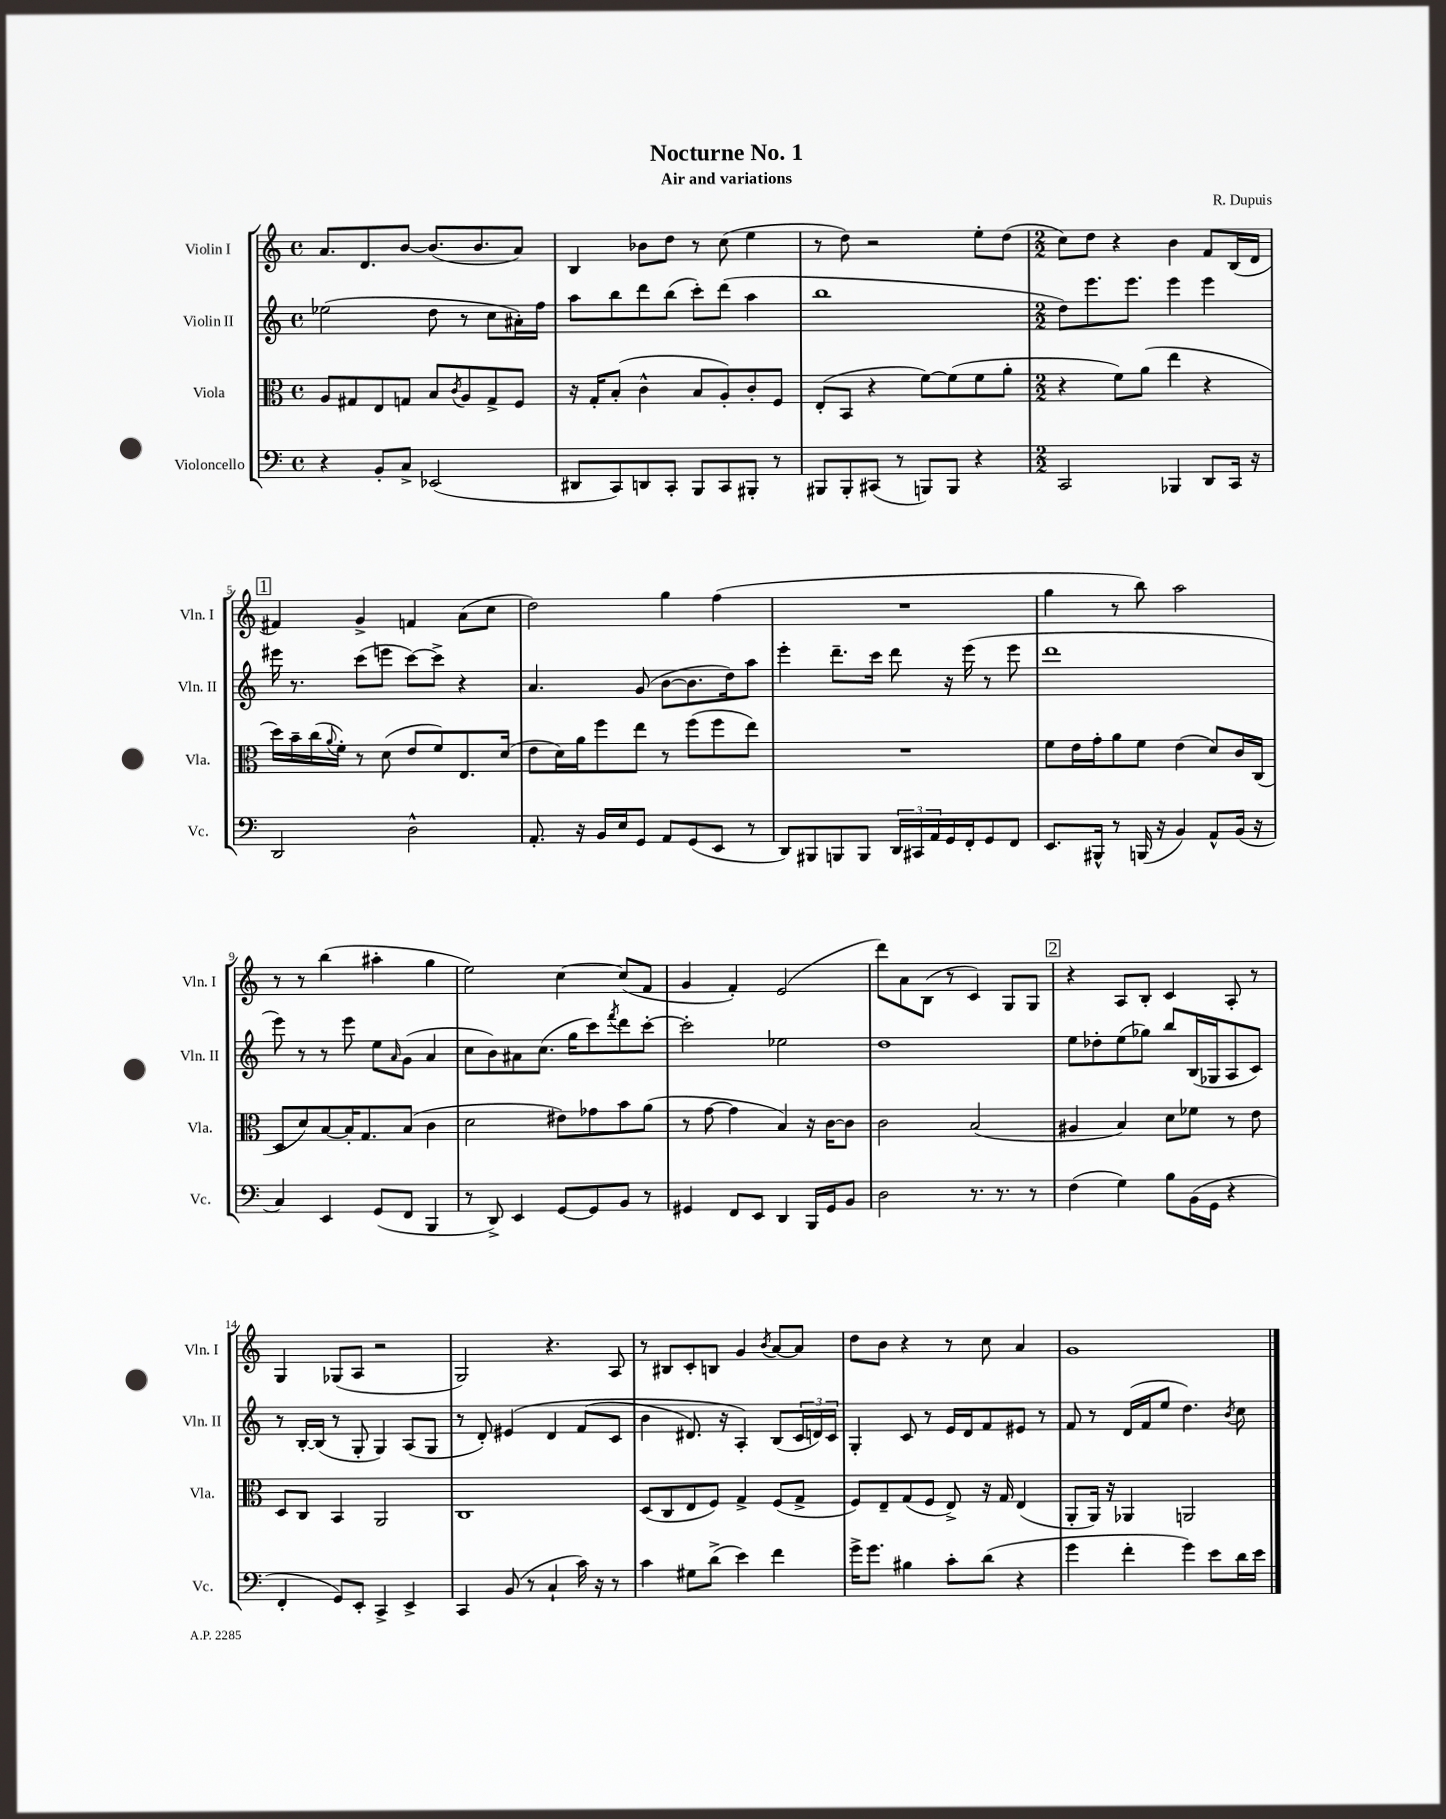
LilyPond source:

\header { title = "Nocturne No. 1" composer = "R. Dupuis" subtitle = "Air and variations" }
<<
\new StaffGroup <<
\new Staff = "s0" \with { instrumentName = "Violin I" shortInstrumentName = "Vln. I" } {
    \clef treble \key c \major \defaultTimeSignature \time 4/4
    a'8. d'8. b'8~ b'8.( b'8. a'8) |
    b4 bes'8 d''8 r8 c''8( e''4 |
    r8 d''8) r2 e''8-. d''8( |
    \numericTimeSignature \time 2/2 c''8) d''8 r4 b'4 f'8 b16( d'16 |
    \mark \markup { \box "1" } fis'4) g'4-> f'4 a'8( c''8 |
    d''2) g''4 f''4( |
    R1 |
    g''4 r8 b''8) a''2 |
    r8 r8 b''4( ais''4-. g''4 |
    e''2) c''4~ c''8( f'8 |
    g'4 f'4-.) e'2( |
    d'''8) a'8 b8( r8 c'4) g8 g8 |
    \mark \markup { \box "2" } r4 a8 b8-. c'4 a8-. r8 |
    g4 ges8( a8 r2 |
    g2) r4. a8 |
    r8 bis8 c'8-. b8 g'4 \acciaccatura { b'8 } a'8~ a'8 |
    d''8 b'8 r4 r8 c''8 a'4 |
    g'1 \bar "|." |
}
\new Staff = "s1" \with { instrumentName = "Violin II" shortInstrumentName = "Vln. II" } {
    \clef treble \key c \major \defaultTimeSignature \time 4/4
    ees''2( d''8 r8 c''8 ais'16-.) f''16 |
    a''8 b''8 d'''8 b''8( c'''8-.) d'''8( a''4 |
    b''1 |
    \numericTimeSignature \time 2/2 d''8) e'''8. e'''8. e'''4 e'''4 |
    \mark \markup { \box "1" } eis'''16 r8. c'''8( e'''8 c'''8~) c'''8-> r4 |
    a'4. g'8( b'8~ b'8. d''16) a''8 |
    e'''4-. d'''8.-- c'''16 d'''8 r16 e'''16( r8 e'''8 |
    d'''1 |
    e'''8) r8 r8 e'''8 e''8 \grace { a'16 } g'8( a'4 |
    c''8 b'8) ais'8 c''8.( g''16 c'''8) \acciaccatura { f'''8 } d'''8 c'''8~-. |
    c'''2-. ees''2 |
    d''1 |
    \mark \markup { \box "2" } e''8 des''8-. e''8( ges''8) b''8 b16( ges16 a8 c'8) |
    r8 b16~-. b16( r8 g8-. g4) a8( g8 |
    r8 d'8-.) eis'4\( d'4 f'8( c'8 |
    b'4 dis'8.) r16 a4-.\) b8( \tuplet 3/2 { c'16 d'16) c'16 } |
    g4-. c'8 r8 e'16 d'16 f'8 eis'8 r8 |
    f'8 r8 d'16( f'16 e''8 d''4.) \acciaccatura { b'8 } c''8 \bar "|." |
}
\new Staff = "s2" \with { instrumentName = "Viola" shortInstrumentName = "Vla." } {
    \clef alto \key c \major \defaultTimeSignature \time 4/4
    a8 gis8 e8 g8 b8 \acciaccatura { c'8 } a8 g8-> f8 |
    r16 g16-. b8-.( c'4-^ b8 a8-.) c'8-. f8 |
    e8-.( b,8 r4 f'8~) f'8( f'8 a'8-. |
    \numericTimeSignature \time 2/2 r4 f'8) a'8( e''4 r4 |
    \mark \markup { \box "1" } d''16) b'16-- c''16( \appoggiatura { a'8 } f'16-.) r8 d'8( e'8 f'8) e8. d'16( |
    e'8 d'16) a'16 f''8 e''8 r8 f''8( f''8 e''8) |
    R1 |
    f'8 e'16 g'16-. a'8 f'8 e'4( d'8) c'16 c16( |
    d8 d'8) b8~ b16-. g8. b8( c'4 |
    d'2 eis'8) ges'8 b'8 a'8( |
    r8 g'8~ g'4 b4) r16 c'16~ c'8 |
    c'2 b2( |
    \mark \markup { \box "2" } ais4 b4) d'8 fes'8 r8 e'8 |
    d8 c8 b,4 a,2 |
    c1 |
    d8( c8 e8 f8) g4-> f8( g8-> |
    f8) e8-- g8( f8 e8->) r16 g16 e4( |
    a,8-. a,16) r16 aes,4 a,2 \bar "|." |
}
\new Staff = "s3" \with { instrumentName = "Violoncello" shortInstrumentName = "Vc." } {
    \clef bass \key c \major \defaultTimeSignature \time 4/4
    r4 b,8-. c8-> ees,2( |
    dis,8 c,8) d,8 c,8-. b,,8 c,8 bis,,8-. r8 |
    bis,,8 bis,,8-. cis,8( r8 b,,8) b,,8 r4 |
    \numericTimeSignature \time 2/2 c,2 bes,,4 d,8 c,16 r16 |
    \mark \markup { \box "1" } d,2 d2-^ |
    a,8.-. r16 b,16 e16 g,8 a,8 g,8( e,8 r8 |
    d,8) bis,,8 b,,8 b,,8 \tuplet 3/2 { d,16 cis,16 a,16 } g,16 f,16-. g,8 f,8 |
    e,8. bis,,16-^ r8 b,,16( r16 b,4) a,8-^ b,16( r16 |
    c4) e,4 g,8( f,8 b,,4 |
    r8 d,8->) e,4 g,8~ g,8 b,8 r8 |
    gis,4 f,8 e,8 d,4 b,,16 gis,16 b,8 |
    d2 r8. r8. r8 |
    \mark \markup { \box "2" } f4( g4) b8 b,16( g,16 r4 |
    f,4-. g,8) e,8-. c,4-> e,4-> |
    c,4 b,8( r8 c4-! c'16) r16 r8 |
    c'4 gis8 d'8->( e'4) f'4 |
    g'16-> g'8. bis4 c'8-. d'8( r4 |
    g'4 f'4-. g'4) e'8 d'16 e'16 \bar "|." |
}
>>
>>
